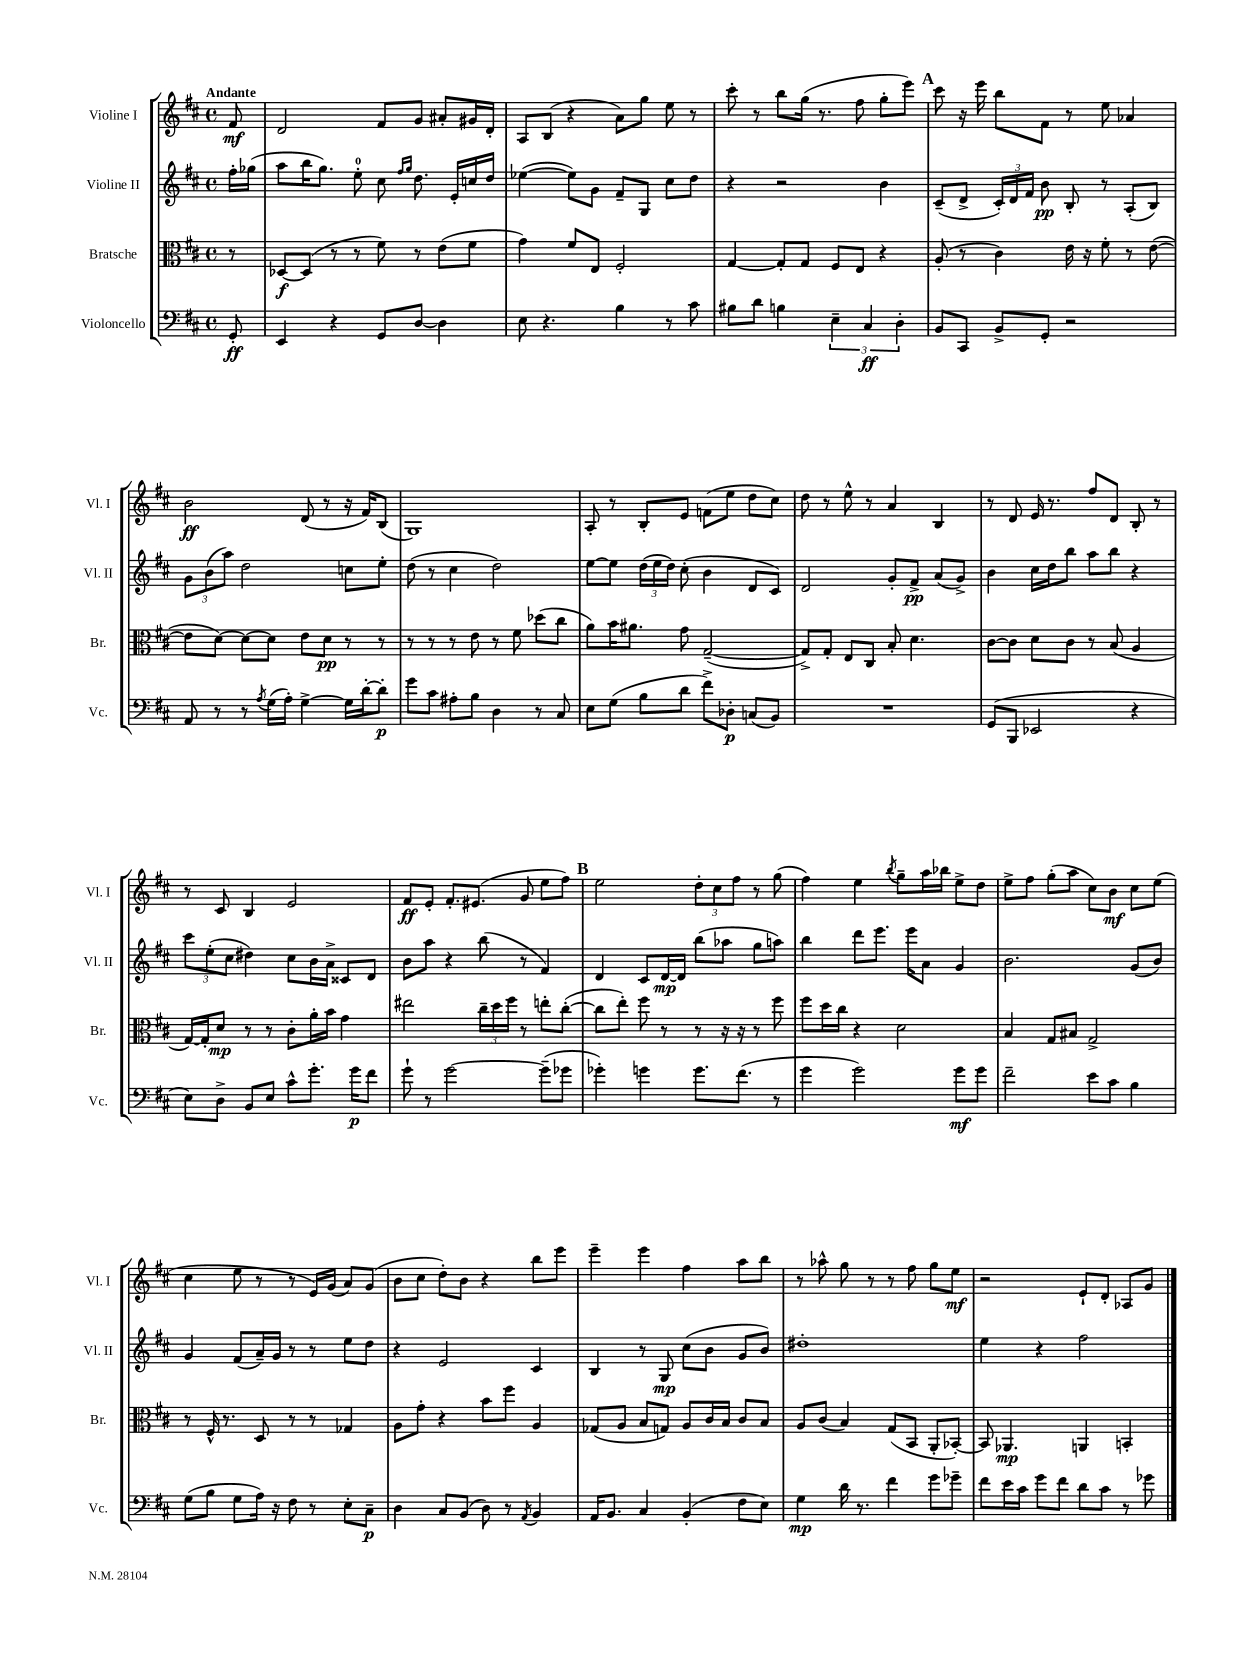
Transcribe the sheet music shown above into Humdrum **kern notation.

**kern	**dynam	**kern	**dynam	**kern	**dynam	**kern	**dynam
*part4	*part4	*part3	*part3	*part2	*part2	*part1	*part1
*staff4	*staff4	*staff3	*staff3	*staff2	*staff2	*staff1	*staff1
*I"Violoncello	*	*I"Bratsche	*	*I"Violine II	*	*I"Violine I	*
*I'Vc.	*	*I'Br.	*	*I'Vl. II	*	*I'Vl. I	*
*clefF4	*	*clefC3	*	*clefG2	*	*clefG2	*
*k[f#c#]	*	*k[f#c#]	*	*k[f#c#]	*	*k[f#c#]	*
*M4/4	*	*M4/4	*	*M4/4	*	*M4/4	*
*met(c)	*	*met(c)	*	*met(c)	*	*met(c)	*
=	=	=	=	=	=	=	=
!	!	!	!	!	!	!LO:TX:a:B:t=Andante	!
8GG'/	ff	8r	.	16ff#'\LL	.	8f#/	mf
.	.	.	.	(16gg-X\JJ	.	.	.
=1	=1	=1	=1	=1	=1	=1	=1
4EE/	.	[8D-X/L	f	8aa\L	.	2d/	.
.	.	(8D-/J]	.	16bb\K	.	.	.
.	.	.	.	8.gg\J)	.	.	.
4r	.	8r	.	.	.	.	.
.	.	8r	.	8ee'\	.	.	.
8GG/L	.	8f#\)	.	8cc#\	.	8f#/L	.
.	.	.	.	16qqff#/LL	.	.	.
.	.	.	.	16qqgg/JJ	.	.	.
[8D/J	.	8r	.	8.dd\	.	8g/J	.
4D\]	.	(8e\L	.	.	.	8a#X'/L	.
.	.	.	.	16e'/LL	.	.	.
.	.	8f#\J	.	16ccn/	.	16g#X/L	.
.	.	.	.	16dd/JJ	.	16d'/JJ	.
=2	=2	=2	=2	=2	=2	=2	=2
8E\	.	4g\)	.	([4ee-X\	.	8A/L	.
4.r	.	.	.	.	.	(8B/J	.
.	.	8f#/L	.	8ee-\L])	.	4r	.
.	.	8E/J	.	8g\J	.	.	.
4B\	.	2F#'/	.	8f#~/L	.	8a\L)	.
.	.	.	.	8G/J	.	8gg\J	.
8r	.	.	.	8cc#\L	.	8ee\	.
8c#\	.	.	.	8dd\J	.	8r	.
=3	=3	=3	=3	=3	=3	=3	=3
8B#X\L	.	[4G/	.	4r	.	8ccc#'\	.
8d\J	.	.	.	.	.	8r	.
4Bn\	.	8G'/L]	.	2r	.	8bb\L	.
.	.	8G/J	.	.	.	(16gg\Jk	.
.	.	.	.	.	.	8.r	.
6E~\	.	8F#/L	.	.	.	.	.
.	.	8E/J	.	.	.	8ff#\	.
6C#/	ff	.	.	.	.	.	.
.	.	4r	.	4b\	.	8gg'\L	.
6D'\	.	.	.	.	.	.	.
.	.	.	.	.	.	8eee\J)	.
!!LO:REH:place=s1:t=A
=4	=4	=4	=4	=4	=4	=4	=4
8BB/L	.	(8A'/	.	(8c#~/L	.	8ccc#\	.
8CC#/J	.	8r	.	8d^/J	.	16r	.
.	.	.	.	.	.	16eee\	.
8BB^/L	.	4c#\)	.	24c#'/LL)	.	8bb\L	.
.	.	.	.	24d/	.	.	.
.	.	.	.	24f#/JJ	.	.	.
8GG'/J	.	.	.	8b\	pp	8f#\J	.
2r	.	16e\	.	8B'/	.	8r	.
.	.	16r	.	.	.	.	.
.	.	8f#'\	.	8r	.	8ee\	.
.	.	8r	.	(8A'/L	.	4a-X/	.
.	.	([8e\	.	8B/J)	.	.	.
!!LO:LB:g=z
=5	=5	=5	=5	=5	=5	=5	=5
8AA/	.	8e\L]	.	12g\L	.	2b\	ff
.	.	.	.	(12b\	.	.	.
8r	.	[8d\J)	.	.	.	.	.
.	.	.	.	12aa\J)	.	.	.
8r	.	8d\L_	.	2dd\	.	.	.
8qA/	.	.	.	.	.	.	.
(16G\LL	.	8d\J]	.	.	.	.	.
16A'\JJ)	.	.	.	.	.	.	.
[4G^\	.	8e\L	.	.	.	(8d/	.
.	.	8d\J	pp	.	.	8r	.
16G\LL]	.	8r	.	8ccn\L	.	16r	.
[16d'\J	.	.	.	.	.	16f#/KL)	.
8d'\J]	p	8r	.	8ee'\J	.	(8B/J	.
=6	=6	=6	=6	=6	=6	=6	=6
8g\L	.	8r	.	(8dd\	.	1G)	.
8c#\J	.	8r	.	8r	.	.	.
8A#X'\L	.	8r	.	4cc#\	.	.	.
8B\J	.	8e\	.	.	.	.	.
4D\	.	8r	.	2dd\)	.	.	.
.	.	8f#\	.	.	.	.	.
8r	.	(8dd-X\L	.	.	.	.	.
8C#/	.	8cc#\J	.	.	.	.	.
=7	=7	=7	=7	=7	=7	=7	=7
8E\L	.	8a\L)	.	[8ee\L	.	8A'/	.
(8G\J	.	16b\K	.	8ee\J]	.	8r	.
.	.	8.a#X\J	.	.	.	.	.
8B\L	.	.	.	(24dd\LL	.	8B'/L	.
.	.	.	.	24ee\	.	.	.
.	.	.	.	24dd\JJ)	.	.	.
8d\J	.	8g\	.	(8cc#'\	.	8e/J	.
8f#^\L)	.	([2G~/	.	4b\	.	(8fn\L	.
8D-X'\J	p	.	.	.	.	8ee\J	.
(8Cn/L	.	.	.	8d/L	.	8dd\L	.
8BB/J)	.	.	.	8c#/J)	.	8cc#\J)	.
=8	=8	=8	=8	=8	=8	=8	=8
1r	.	8G^/L])	.	2d/	.	8dd\	.
.	.	8G'/J	.	.	.	8r	.
.	.	8E/L	.	.	.	8ee^^\	.
.	.	8C#/J	.	.	.	8r	.
.	.	8B'/	.	8g'/L	.	4a/	.
.	.	4.d\	.	8f#^/J	pp	.	.
.	.	.	.	(8a/L	.	4B/	.
.	.	.	.	8g^/J)	.	.	.
=9	=9	=9	=9	=9	=9	=9	=9
(8GG/L	.	[8c#\L	.	4b\	.	8r	.
8BBB/J	.	8c#\J]	.	.	.	8d/	.
2EE-X/	.	8d\L	.	16cc#\LL	.	16e/	.
.	.	.	.	16dd\J	.	8.r	.
.	.	8c#\J	.	8bb\J	.	.	.
.	.	8r	.	8aa\L	.	8ff#/L	.
.	.	(8B/	.	8bb\J	.	8d/J	.
4r	.	4A/	.	4r	.	8B'/	.
.	.	.	.	.	.	8r	.
!!LO:LB:g=z
=10	=10	=10	=10	=10	=10	=10	=10
8E\L)	.	[16G/LL)	.	12ccc#\L	.	8r	.
.	.	16G'/J]	.	.	.	.	.
.	.	.	.	(12ee'\	.	.	.
8D^\J	.	8d/J	mp	.	.	8c#/	.
.	.	.	.	12cc#\J	.	.	.
8BB/L	.	8r	.	4dd#X\)	.	4B/	.
8E/J	.	8r	.	.	.	.	.
8c#^^\L	.	8c#'\L	.	8cc#\L	.	2e/	.
8.g'\J	.	16a'\L	.	16b\L	.	.	.
.	.	16b\JJ	.	16a^\JJ	.	.	.
.	.	4g\	.	8c##X/L	.	.	.
16g\KL	p	.	.	.	.	.	.
8f#\J	.	.	.	8d/J	.	.	.
=11	=11	=11	=11	=11	=11	=11	=11
8g`\	.	2ee#X\	.	8b\L	.	8f#/L	ff
8r	.	.	.	8aa\J	.	8e'/J	.
[2g\	.	.	.	4r	.	8.f#'/L	.
.	.	.	.	.	.	(8.e#X/J	.
.	.	24cc#~\LL	.	(8bb\	.	.	.
.	.	24dd\	.	.	.	.	.
.	.	24ff#\JJ	.	.	.	.	.
.	.	8r	.	8r	.	8g/	.
(8g~\L]	.	8een'\L	.	4f#/)	.	8ee\L	.
8g-X\J	.	([8cc#'\J	.	.	.	8ff#\J)	.
!!LO:REH:place=s1:t=B
=12	=12	=12	=12	=12	=12	=12	=12
4g-X'\)	.	8cc#\L]	.	4d/	.	2ee\	.
.	.	8ee'\J)	.	.	.	.	.
4gn\	.	8ff#\	.	8c#/L	.	.	.
.	.	8r	.	[16d/L	mp	.	.
.	.	.	.	16d/JJ]	.	.	.
8.g\L	.	8r	.	(8bb\L	.	12dd'\L	.
.	.	.	.	.	.	12cc#\	.
.	.	16r	.	8aa-X\J	.	.	.
.	.	.	.	.	.	12ff#\J	.
(8.f#\J	.	16r	.	.	.	.	.
.	.	8r	.	8gg\L	.	8r	.
8r	.	8ff#\	.	8aan\J)	.	(8gg\	.
=13	=13	=13	=13	=13	=13	=13	=13
4g\	.	8ff#\L	.	4bb\	.	4ff#\)	.
.	.	16dd\L	.	.	.	.	.
.	.	16cc#\JJ	.	.	.	.	.
2g\)	.	4r	.	8ddd\L	.	4ee\	.
.	.	.	.	8.eee\J	.	.	.
.	.	.	.	.	.	8qbb/	.
.	.	2d\	.	.	.	8gg~\L	.
.	.	.	.	16eee\KL	.	.	.
.	.	.	.	8a\J	.	16aa\L	.
.	.	.	.	.	.	16bb-X\JJ	.
8g\L	mf	.	.	4g/	.	8ee^\L	.
8g\J	.	.	.	.	.	8dd\J	.
=14	=14	=14	=14	=14	=14	=14	=14
2f#~\	.	4B/	.	2.b\	.	8ee^\L	.
.	.	.	.	.	.	8ff#\J	.
.	.	8G/L	.	.	.	(8gg'\L	.
.	.	8B#X/J	.	.	.	8aa\J	.
8e\L	.	2G^/	.	.	.	8cc#\L)	.
8c#\J	.	.	.	.	.	8b\J	mf
4B\	.	.	.	(8g/L	.	8cc#\L	.
.	.	.	.	8b/J)	.	(8ee\J	.
!!LO:LB:g=z
=15	=15	=15	=15	=15	=15	=15	=15
(8G\L	.	8r	.	4g/	.	4cc#\	.
8B\J	.	16F#^^/	.	.	.	.	.
.	.	8.r	.	.	.	.	.
8G\L	.	.	.	(8f#/L	.	8ee\	.
16A\Jk)	.	8D/	.	16a~/L)	.	8r	.
16r	.	.	.	16g/JJ	.	.	.
8F#\	.	8r	.	8r	.	8r	.
8r	.	8r	.	8r	.	16e/LL)	.
.	.	.	.	.	.	(16g/JJ	.
8E'\L	.	4G-X/	.	8ee\L	.	8a/L)	.
8C#~\J	p	.	.	8dd\J	.	(8g/J	.
=16	=16	=16	=16	=16	=16	=16	=16
4D\	.	8A\L	.	4r	.	8b\L	.
.	.	8g'\J	.	.	.	8cc#\J	.
8C#/L	.	4r	.	2e/	.	8dd'\L)	.
(8BB/J	.	.	.	.	.	8b\J	.
8D\)	.	8b\L	.	.	.	4r	.
8r	.	8ff#\J	.	.	.	.	.
8qAA/	.	.	.	.	.	.	.
4BB/	.	4A/	.	4c#/	.	8bb\L	.
.	.	.	.	.	.	8eee\J	.
=17	=17	=17	=17	=17	=17	=17	=17
16AA/KL	.	(8G-X/L	.	4B/	.	4eee~\	.
8.BB/J	.	.	.	.	.	.	.
.	.	8A/J	.	.	.	.	.
4C#/	.	8B/L	.	8r	.	4eee\	.
.	.	8Gn/J)	.	8G/	mp	.	.
(4BB'/	.	8A/L	.	(8cc#\L	.	4ff#\	.
.	.	16c#/L	.	8b\J	.	.	.
.	.	16B/JJ	.	.	.	.	.
8F#\L	.	8c#/L	.	8g/L	.	8aa\L	.
8E\J)	.	8B/J	.	8b/J)	.	8bb\J	.
=18	=18	=18	=18	=18	=18	=18	=18
4G\	mp	8A/L	.	1dd#X'	.	8r	.
.	.	(8c#/J	.	.	.	8aa-X^^\	.
16d\	.	4B/)	.	.	.	8gg\	.
8.r	.	.	.	.	.	.	.
.	.	.	.	.	.	8r	.
4f#\	.	(8G/L	.	.	.	8r	.
.	.	8BB/J	.	.	.	8ff#\	.
8g\L	.	8AA'/L	.	.	.	8gg\L	.
8g-X~\J	.	[8BB-X'/J)	.	.	.	8ee\J	mf
=19	=19	=19	=19	=19	=19	=19	=19
8f#\L	.	8BB-/]	.	4ee\	.	2r	.
16e\L	.	4.AA-X/	mp	.	.	.	.
16c#\JJ	.	.	.	.	.	.	.
8g\L	.	.	.	4r	.	.	.
8f#\J	.	.	.	.	.	.	.
8d\L	.	4AAn/	.	2ff#\	.	8e`/L	.
8c#\J	.	.	.	.	.	8d'/J	.
8r	.	4BBn'/	.	.	.	8A-X/L	.
8g-X\	.	.	.	.	.	8g/J	.
==	==	==	==	==	==	==	==
*-	*-	*-	*-	*-	*-	*-	*-
